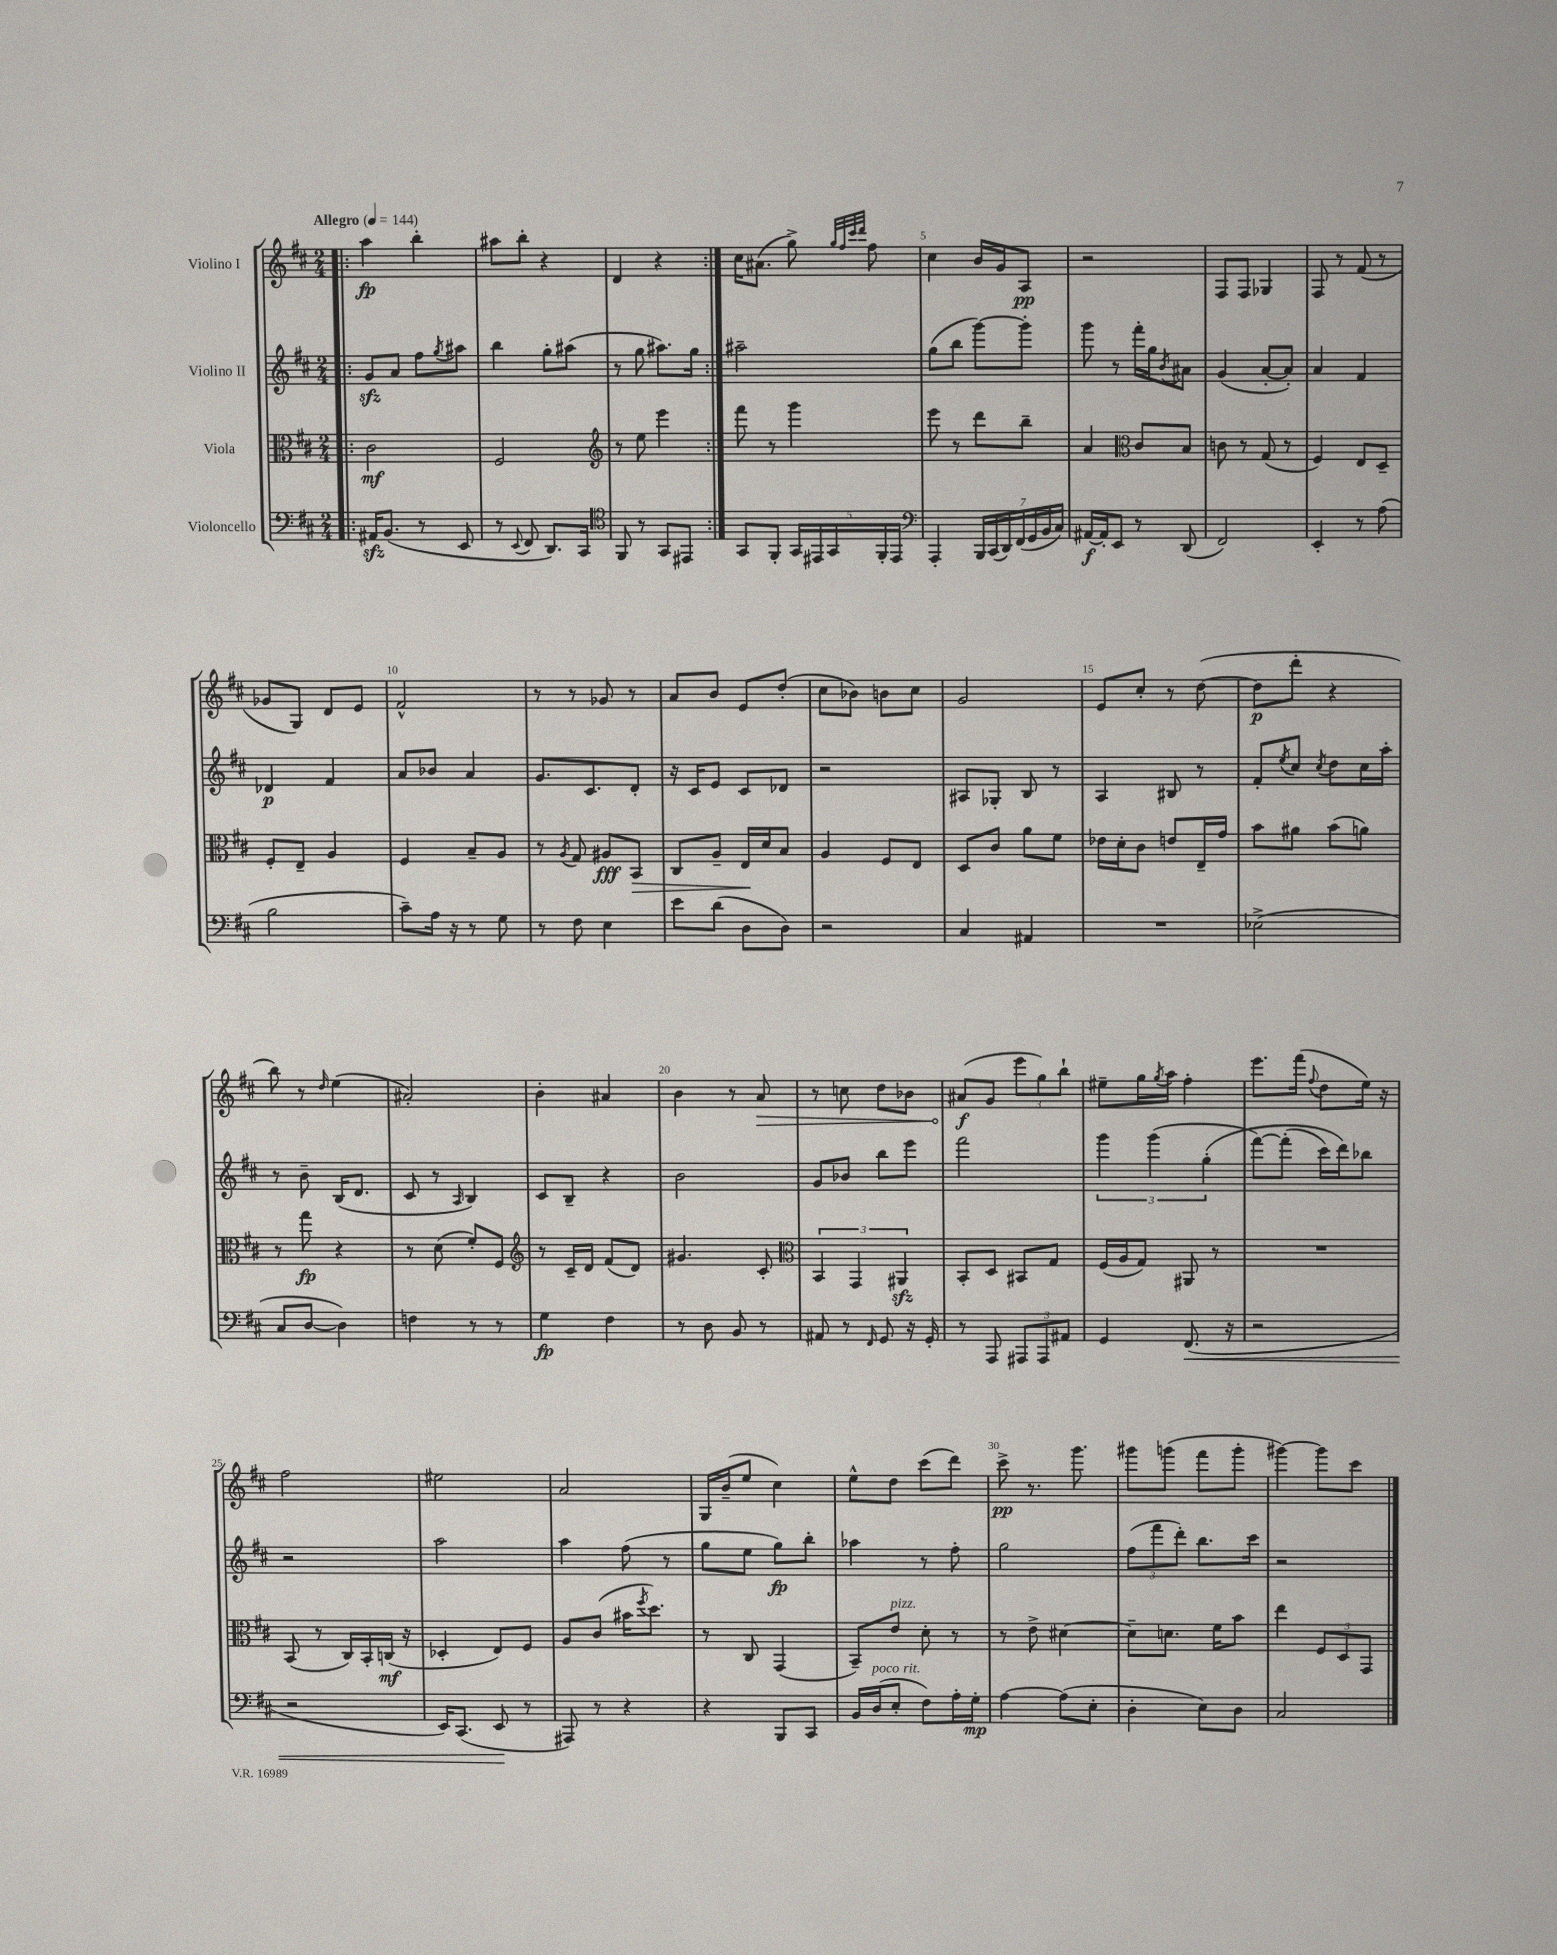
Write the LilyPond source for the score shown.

<<
\new StaffGroup <<
\new Staff = "s0" \with { instrumentName = "Violino I" } {
    \clef treble \key d \major \numericTimeSignature \time 2/4 \tempo "Allegro" 4 = 144
    \repeat volta 2 { \bar ".|:" a''4\fp b''4-. |
    ais''8 b''8-. r4 |
    d'4 r4 | }
    cis''16 ais'8.( g''8->) \grace { g''32 fis''32 cis'''32 d'''32 } fis''8 |
    cis''4 b'16 g'16 a8\pp |
    r2 |
    fis8 fis8 ges4 |
    fis8 r8 fis'8( r8 |
    ges'8 g8) d'8 e'8 |
    fis'2-^ |
    r8 r8 ges'8 r8 |
    a'8 b'8 e'8 d''8-.( |
    cis''8 bes'8) b'8 cis''8 |
    g'2 |
    e'8 cis''8-. r8 d''8~( |
    d''8\p d'''8-. r4 |
    b''8) r8 \grace { d''16 } e''4( |
    ais'2-.) |
    b'4-. ais'4 |
    b'4 r8 \once \override Hairpin.circled-tip = ##t a'8\> |
    r8 c''8 d''8 bes'8 |
    ais'8\f\!( g'8 \tuplet 3/2 { e'''8 g''8) b''8-! } |
    eis''8-- g''16 \acciaccatura { g''8 } a''16 fis''4-. |
    e'''8. fis'''16( \appoggiatura { fis''8 } d''8 e''16) r16 |
    fis''2 |
    eis''2 |
    a'2 |
    g16 b'16--( e''8 cis''4) |
    e''8-^ d''8 cis'''8( d'''8) |
    cis'''8->\pp r8. g'''8. |
    gis'''8 g'''8( fis'''8 g'''8-. |
    gis'''4~) gis'''8 cis'''8 \bar "|." |
}
\new Staff = "s1" \with { instrumentName = "Violino II" } {
    \clef treble \key d \major \numericTimeSignature \time 2/4
    \repeat volta 2 { \bar ".|:" g'8\sfz a'8 fis''8 \acciaccatura { g''8 } ais''8 |
    b''4 g''8-. ais''8( |
    r8 g''8 ais''8.) g''16 | }
    ais''2-- |
    g''8( b''8 g'''8~) g'''8-. |
    g'''8 r8 fis'''16-. g''16 \acciaccatura { b'8 } ais'8 |
    g'4( a'8~-. a'8-.) |
    a'4 fis'4 |
    des'4\p fis'4 |
    a'8 bes'8 a'4 |
    g'8. cis'8. d'8-. |
    r16 cis'16 e'8 cis'8 des'8 |
    r2 |
    ais8 ges8-. b8 r8 |
    a4 bis8 r8 |
    fis'8-. \acciaccatura { e''8 } cis''8 \acciaccatura { cis''8 } d''8 cis''16 a''16-. |
    r8 b'8-- b16( d'8. |
    cis'8 r8 \grace { a16 } b4) |
    cis'8 b8-- r4 |
    b'2 |
    g'8 bes'8 b''8 e'''8 |
    fis'''2 |
    \tuplet 3/2 { g'''4 g'''4( g''4-.\( } |
    fis'''8~) fis'''8-.( cis'''16) d'''16\) bes''8 |
    r2 |
    a''2 |
    a''4 fis''8( r8 |
    g''8 e''8 g''8\fp) b''8-. |
    aes''4 r8 fis''8-. |
    g''2 |
    \tuplet 3/2 { fis''8( fis'''8 d'''8-.) } b''8. cis'''16 |
    r2 \bar "|." |
}
\new Staff = "s2" \with { instrumentName = "Viola" } {
    \clef alto \key d \major \numericTimeSignature \time 2/4
    \repeat volta 2 { \bar ".|:" cis'2\mf |
    fis2 |
    \clef treble r8 e''8 e'''4 | }
    fis'''8 r8 g'''4 |
    e'''8 r8 d'''8 b''8-- |
    a'4 \clef alto cis'8 b8 |
    c'8 r8 g8( r8 |
    fis4) e8 d8-- |
    fis8-. e8-- a4 |
    fis4 b8-- a8 |
    r8 \acciaccatura { a8 } g8 ais8\fff b,8\> |
    cis8 a8-- e16\! d'16 b8 |
    a4 fis8 e8 |
    d8 cis'8 a'8 fis'8 |
    ees'16 d'16-. cis'8 e'8 e16-- g'16 |
    b'8 ais'8 b'8( a'8) |
    r8 g''8\fp r4 |
    r8 d'8( fis'8-.) fis8 |
    \clef treble r8 cis'16-- d'16 fis'8( d'8) |
    gis'4. cis'8-. |
    \clef alto \tuplet 3/2 { b,4 g,4 ais,4\sfz } |
    b,8-. d8 bis,8 g8 |
    fis16( a16 g8) ais,8 r8 |
    R2 |
    b,8( r8 cis16) b,16-. c16\mf( r16 |
    des4-. e8) fis8 |
    a8 cis'8( bis'16 \acciaccatura { fis''8 } d''8.) |
    r8 cis8 g,4( |
    b,8--) e'8^\markup { \italic "pizz." } d'8-. r8 |
    r8 e'8-> dis'4~ |
    dis'8-- d'8. fis'16 b'8 |
    e''4 \tuplet 3/2 { fis8 d8 g,8 } \bar "|." |
}
\new Staff = "s3" \with { instrumentName = "Violoncello" } {
    \clef bass \key d \major \numericTimeSignature \time 2/4
    \repeat volta 2 { \bar ".|:" ais,16\sfz b,8.( r8 e,8 |
    r8 \appoggiatura { e,8 } fis,8 d,8.) cis,16 |
    \clef tenor fis,8 r8 g,8 eis,8 | }
    g,8 fis,8-. \tuplet 5/4 { g,16 eis,16 g,16 fis,16-. eis,16 } |
    \clef bass a,,4-. \tuplet 7/4 { b,,16 cis,16( d,16) fis,16( g,16 b,16 cis16) } |
    ais,16~\f ais,16-. e,8 r8 d,8( |
    fis,2) |
    e,4-. r8 a8( |
    b2 |
    cis'8--) a16 r16 r8 g8 |
    r8 fis8 e4 |
    e'8 d'8( d8 d8) |
    r2 |
    cis4 ais,4 |
    R2 |
    ees2->( |
    cis8 d8~ d4) |
    f4 r8 r8 |
    g4\fp fis4 |
    r8 d8 b,8 r8 |
    ais,8 r8 \grace { fis,16 } g,8 r16 g,16-. |
    r8 a,,8 \tuplet 3/2 { ais,,8 ais,,8 ais,8 } |
    g,4 fis,8.\<( r16 |
    r2 |
    r2 |
    e,16) cis,8.( e,8\! r8 |
    ais,,8) r8 r4 |
    r4 b,,8 cis,8 |
    b,16 d16^\markup { \italic "poco rit." }( e8-. fis8) a16-. g16-.\mp |
    a4~ a8( e8-. |
    d4-. e8) d8 |
    cis2 \bar "|." |
}
>>
>>
\layout { \context { \Score \override BarNumber.break-visibility = ##(#f #t #t) barNumberVisibility = #(every-nth-bar-number-visible 5) } }
